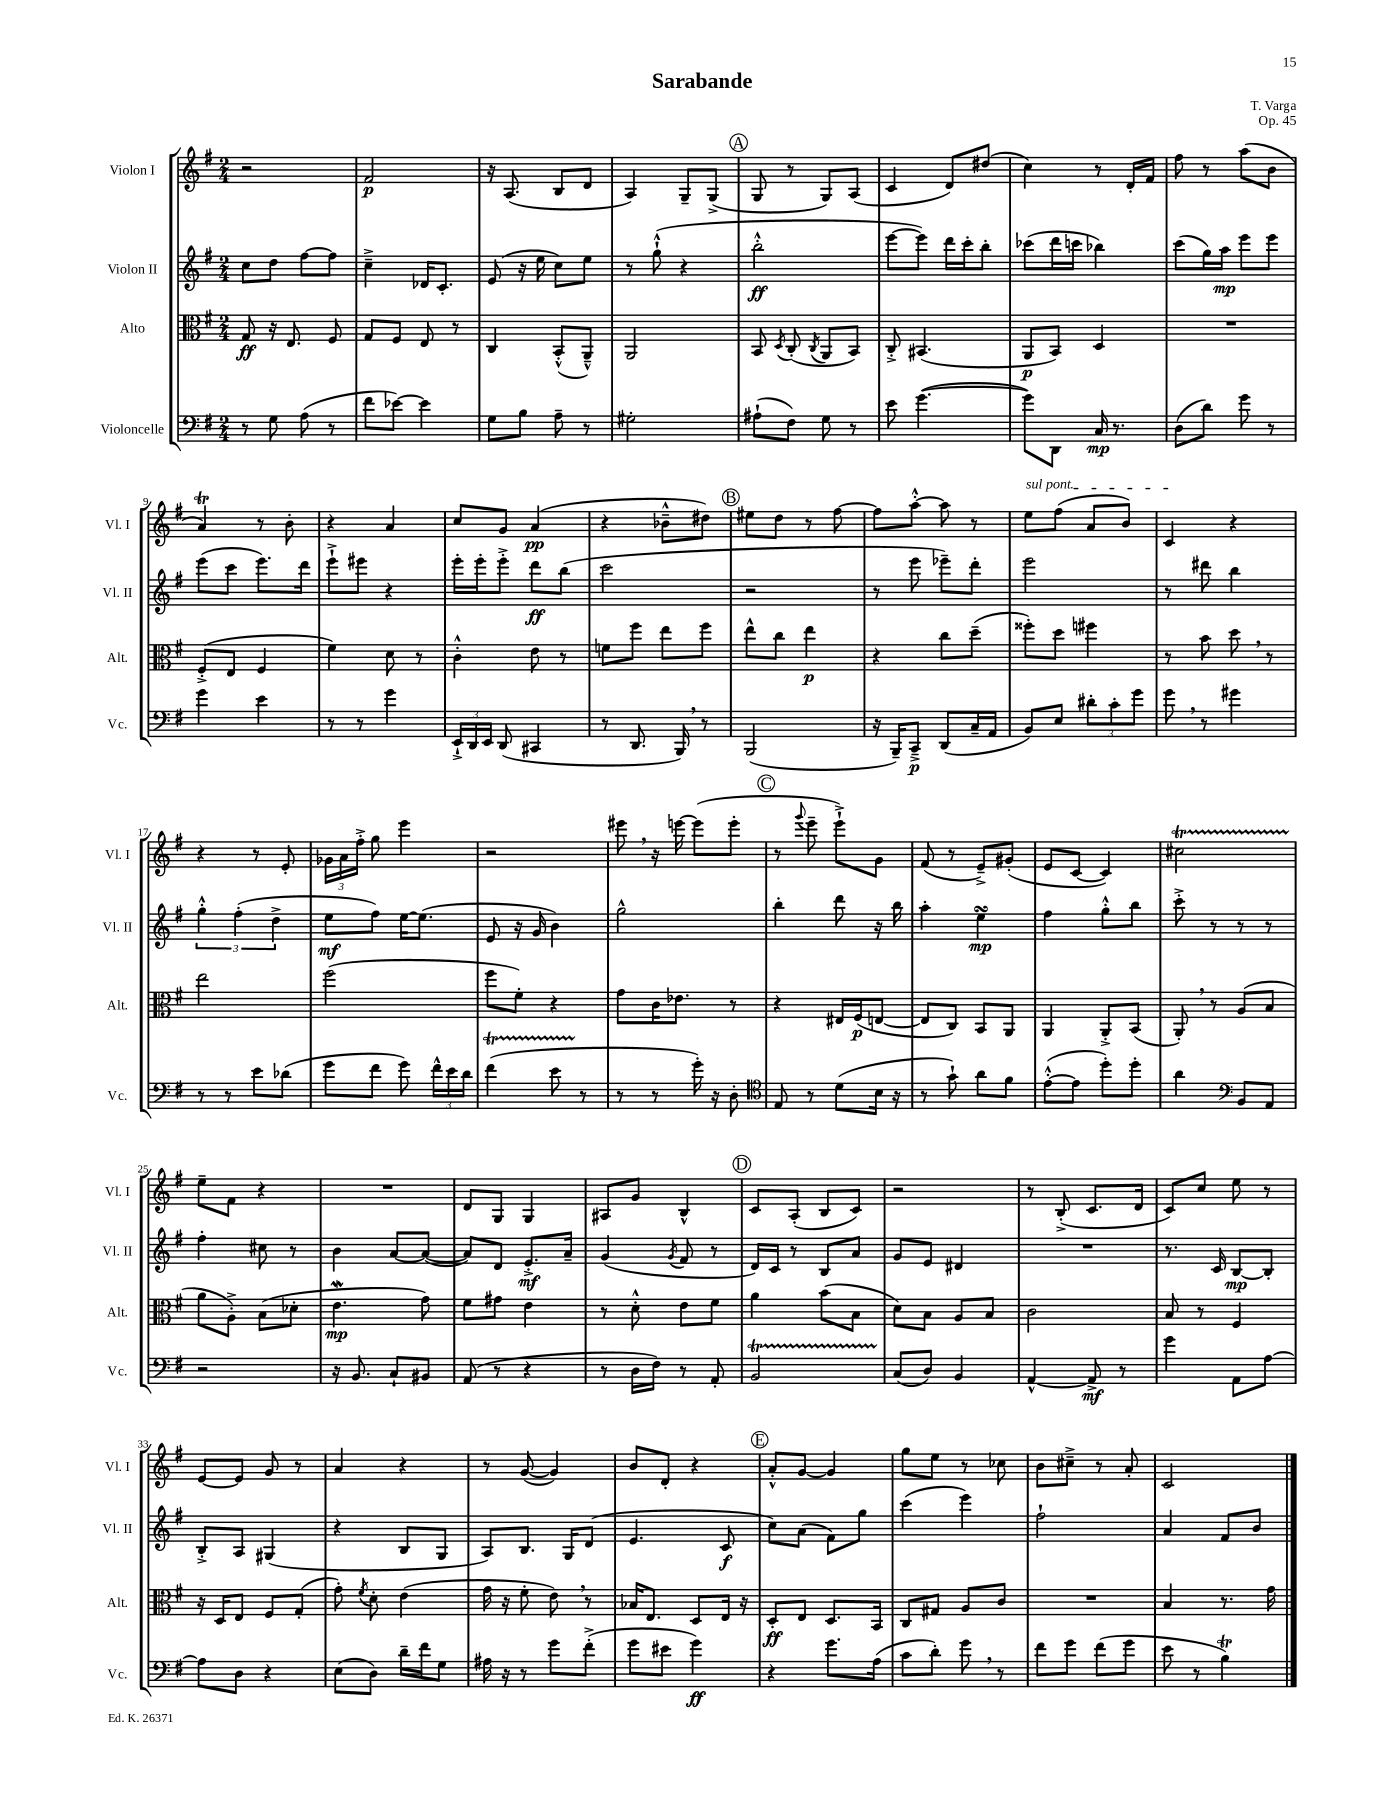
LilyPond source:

\header { title = "Sarabande" composer = "T. Varga" opus = "Op. 45" }
<<
\new StaffGroup <<
\new Staff = "s0" \with { instrumentName = "Violon I" shortInstrumentName = "Vl. I" } {
    \clef treble \key g \major \numericTimeSignature \time 2/4
    \autoBeamOff r2 |
    fis'2\p |
    r16 a8.( b8[ d'8] |
    a4) g8[-- g8]->( |
    \mark \markup { \circle "A" } g8 r8 g8[) a8]( |
    c'4 d'8[) dis''8]( |
    c''4) r8 d'16[-. fis'16] |
    fis''8 r8 a''8[( b'8] |
    a'4\trill) r8 b'8-. |
    r4 a'4 |
    c''8[ g'8] a'4\pp( |
    r4 bes'8[---^ dis''8]) |
    \mark \markup { \circle "B" } eis''8[ d''8] r8 fis''8~ |
    fis''8[ a''8]~-.-^ a''8 r8 |
    \once \override TextSpanner.bound-details.left.text = \markup { \italic "sul pont." } e''8[\startTextSpan fis''8]( a'8[ b'8]) |
    c'4\stopTextSpan r4 |
    r4 r8 e'8-. |
    \tuplet 3/2 { ges'16[ a'16 fis''16]-.-> } g''8 e'''4 |
    r2 |
    eis'''8 \breathe r16 e'''16~ e'''8[( e'''8]-. |
    \mark \markup { \circle "C" } r8 \appoggiatura { g'''8 } e'''8-- e'''8[-!->) g'8] |
    fis'8( r8 e'8[--->) gis'8]-.( |
    e'8[ c'8]~ c'4) |
    cis''2\startTrillSpan |
    e''8[--\stopTrillSpan fis'8] r4 |
    R2 |
    d'8[ g8] g4 |
    ais8[ g'8] b4-^ |
    \mark \markup { \circle "D" } c'8[ a8]-.( b8[ c'8]) |
    r2 |
    r8 b8-.->( c'8.[ d'16] |
    c'8[) c''8] e''8 r8 |
    e'8[~ e'8] g'8 r8 |
    a'4 r4 |
    r8 g'8~( g'4) |
    b'8[ d'8]-. r4 |
    \mark \markup { \circle "E" } a'8[-.-^ g'8]~ g'4 |
    g''8[ e''8] r8 ces''8 |
    b'8[ cis''8]---> r8 a'8-. |
    c'2 \bar "|." |
}
\new Staff = "s1" \with { instrumentName = "Violon II" shortInstrumentName = "Vl. II" } {
    \clef treble \key g \major \numericTimeSignature \time 2/4
    \autoBeamOff c''8[ d''8] fis''8[~ fis''8] |
    c''4---> des'16[ c'8.]-. |
    e'8( r16 e''16 c''8[) e''8] |
    r8 g''8-!-^( r4 |
    \mark \markup { \circle "A" } b''2-.-^\ff |
    e'''8[~ e'''8]) d'''16[ c'''16-. b''8]-. |
    ces'''8[( d'''16 c'''16] bes''4) |
    c'''8[( g''16) a''16]\mp e'''8[ e'''8] |
    e'''8[( c'''8] e'''8.[) d'''16] |
    e'''8[-!-> eis'''8] r4 |
    e'''16[-. e'''16-. e'''8]-.-> d'''8[\ff b''8]( |
    c'''2 |
    \mark \markup { \circle "B" } r2 |
    r8 e'''8 ees'''8[--) d'''8]-. |
    e'''2 |
    r8 dis'''8 b''4 |
    \tuplet 3/2 { g''4-.-^ fis''4-.( d''4-> } |
    e''8[\mf fis''8]) e''16[~ e''8.]( |
    e'8 r16 g'16 b'4) |
    g''2-^ |
    \mark \markup { \circle "C" } b''4-. d'''8 r16 b''16 |
    a''4-. e''4\turn\mp |
    fis''4 g''8[-.-^ b''8] |
    c'''8-.-> r8 r8 r8 |
    fis''4-. cis''8 r8 |
    b'4 a'8[~ a'8]~( |
    a'8[) d'8] e'8.[-.->\mf a'16]-- |
    g'4( \acciaccatura { g'8 } fis'8 r8 |
    \mark \markup { \circle "D" } d'16[) c'16] r8 b8[ a'8] |
    g'8[ e'8] dis'4 |
    R2 |
    r8. c'16 b8[~\mp b8]-. |
    b8[-.-> a8] gis4( |
    r4 b8[ g8] |
    a8[) b8.] g16[ d'8]( |
    e'4. c'8\f |
    \mark \markup { \circle "E" } c''8[) a'8]( fis'8[) g''8] |
    c'''4( e'''4) |
    fis''2-! |
    a'4 fis'8[ b'8] \bar "|." |
}
\new Staff = "s2" \with { instrumentName = "Alto" shortInstrumentName = "Alt." } {
    \clef alto \key g \major \numericTimeSignature \time 2/4
    \autoBeamOff g8\ff r16 e8. fis8 |
    g8[ fis8] e8 r8 |
    c4 b,8[-.-^( a,8]---^) |
    a,2 |
    \mark \markup { \circle "A" } b,8 \acciaccatura { d8 } c8-.( \acciaccatura { c8 } a,8[ b,8]) |
    c8-.-> bis,4.( |
    a,8[\p b,8]) d4 |
    R2 |
    fis8[-.->( e8] fis4 |
    fis'4) d'8 r8 |
    c'4-.-^ e'8 r8 |
    f'8[ fis''8] e''8[ fis''8] |
    \mark \markup { \circle "B" } e''8[-^ c''8] e''4\p |
    r4 c''8[ d''8]--( |
    fisis''8[-.) d''8] fis''4 |
    r8 b'8 d''8 \breathe r8 |
    e''2 |
    fis''2( |
    fis''8[ fis'8]-.) r4 |
    g'8[ c'16 ees'8.] r8 |
    \mark \markup { \circle "C" } r4 eis16[ fis16\p( e8]~ |
    e8[ c8]) b,8[ a,8] |
    a,4 a,8[-.-> b,8]( |
    a,8-.) \breathe r8 a8[( b8] |
    a'8[ a8]-.->) b8[( des'8]-. |
    e'4.\mordent\mp g'8) |
    fis'8[ gis'8] e'4 |
    r8 d'8-.-^ e'8[ fis'8] |
    \mark \markup { \circle "D" } a'4 b'8[( b8] |
    d'8[) b8] a8[ b8] |
    c'2 |
    b8 r8 fis4 |
    r16 d16[ e8] fis8[ g8]-.( |
    g'8-.) \acciaccatura { fis'8 } d'8-. e'4( |
    g'16 r16 fis'8-. e'8) \breathe r8 |
    bes16[ e8.] d8[ e16] r16 |
    \mark \markup { \circle "E" } d8[-.\ff e8] d8.[ b,16] |
    c8[ gis8] a8[ c'8] |
    R2 |
    b4 r8. g'16 \bar "|." |
}
\new Staff = "s3" \with { instrumentName = "Violoncelle" shortInstrumentName = "Vc." } {
    \clef bass \key g \major \numericTimeSignature \time 2/4
    \autoBeamOff r8 g8 a8( r8 |
    fis'8[ ees'8]~) ees'4 |
    g8[ b8] a8-- r8 |
    gis2-. |
    \mark \markup { \circle "A" } ais8[-!( fis8]) g8 r8 |
    e'8 g'4.~( |
    g'8[) d,8] c16\mp r8. |
    d8[( d'8]) g'8 r8 |
    g'4 e'4 |
    r8 r8 g'4 |
    \tuplet 3/2 { e,16[-!-> d,16 e,16] } d,8( cis,4 |
    r8 d,8. b,,16) \breathe r8 |
    \mark \markup { \circle "B" } b,,2( |
    r16 b,,16[--) c,8]--->\p d,8[( c16-- a,16] |
    b,8[) e8] \tuplet 3/2 { dis'8[-. c'8-. g'8] } |
    g'8 \breathe r8 gis'4 |
    r8 r8 e'8[ des'8]( |
    g'8[ fis'8] g'8) \tuplet 3/2 { fis'16[-^ e'16 d'16] } |
    fis'4\startTrillSpan( e'8 r8\stopTrillSpan |
    r8 r8 g'16-.) r16 d8-. |
    \mark \markup { \circle "C" } \clef tenor e8 r8 d'8[( b16] r16 |
    r8 g'8-!) a'8[ fis'8] |
    e'8[~-.-^( e'8] d''8[-.) d''8]-. |
    a'4 \clef bass b,8[ a,8] |
    r2 |
    r16 b,8. c8[-! bis,8] |
    a,8( r8 r4 |
    r8 d16[ fis16]) r8 a,8-. |
    \mark \markup { \circle "D" } b,2\startTrillSpan |
    c8[\stopTrillSpan( d8]) b,4 |
    a,4~-^ a,8->\mf r8 |
    g'4 a,8[ a8]~ |
    a8[ d8] r4 |
    e8[( d8]) d'16[-- fis'16 g8] |
    ais16 r16 r8 g'8[ fis'8]-.->( |
    g'8[ eis'8] g'4\ff) |
    \mark \markup { \circle "E" } r4 g'8.[ a16]( |
    c'8[ d'8]-.) g'8 \breathe r8 |
    fis'8[ g'8] fis'8[( g'8] |
    e'8 r8 b4\trill) \bar "|." |
}
>>
>>
